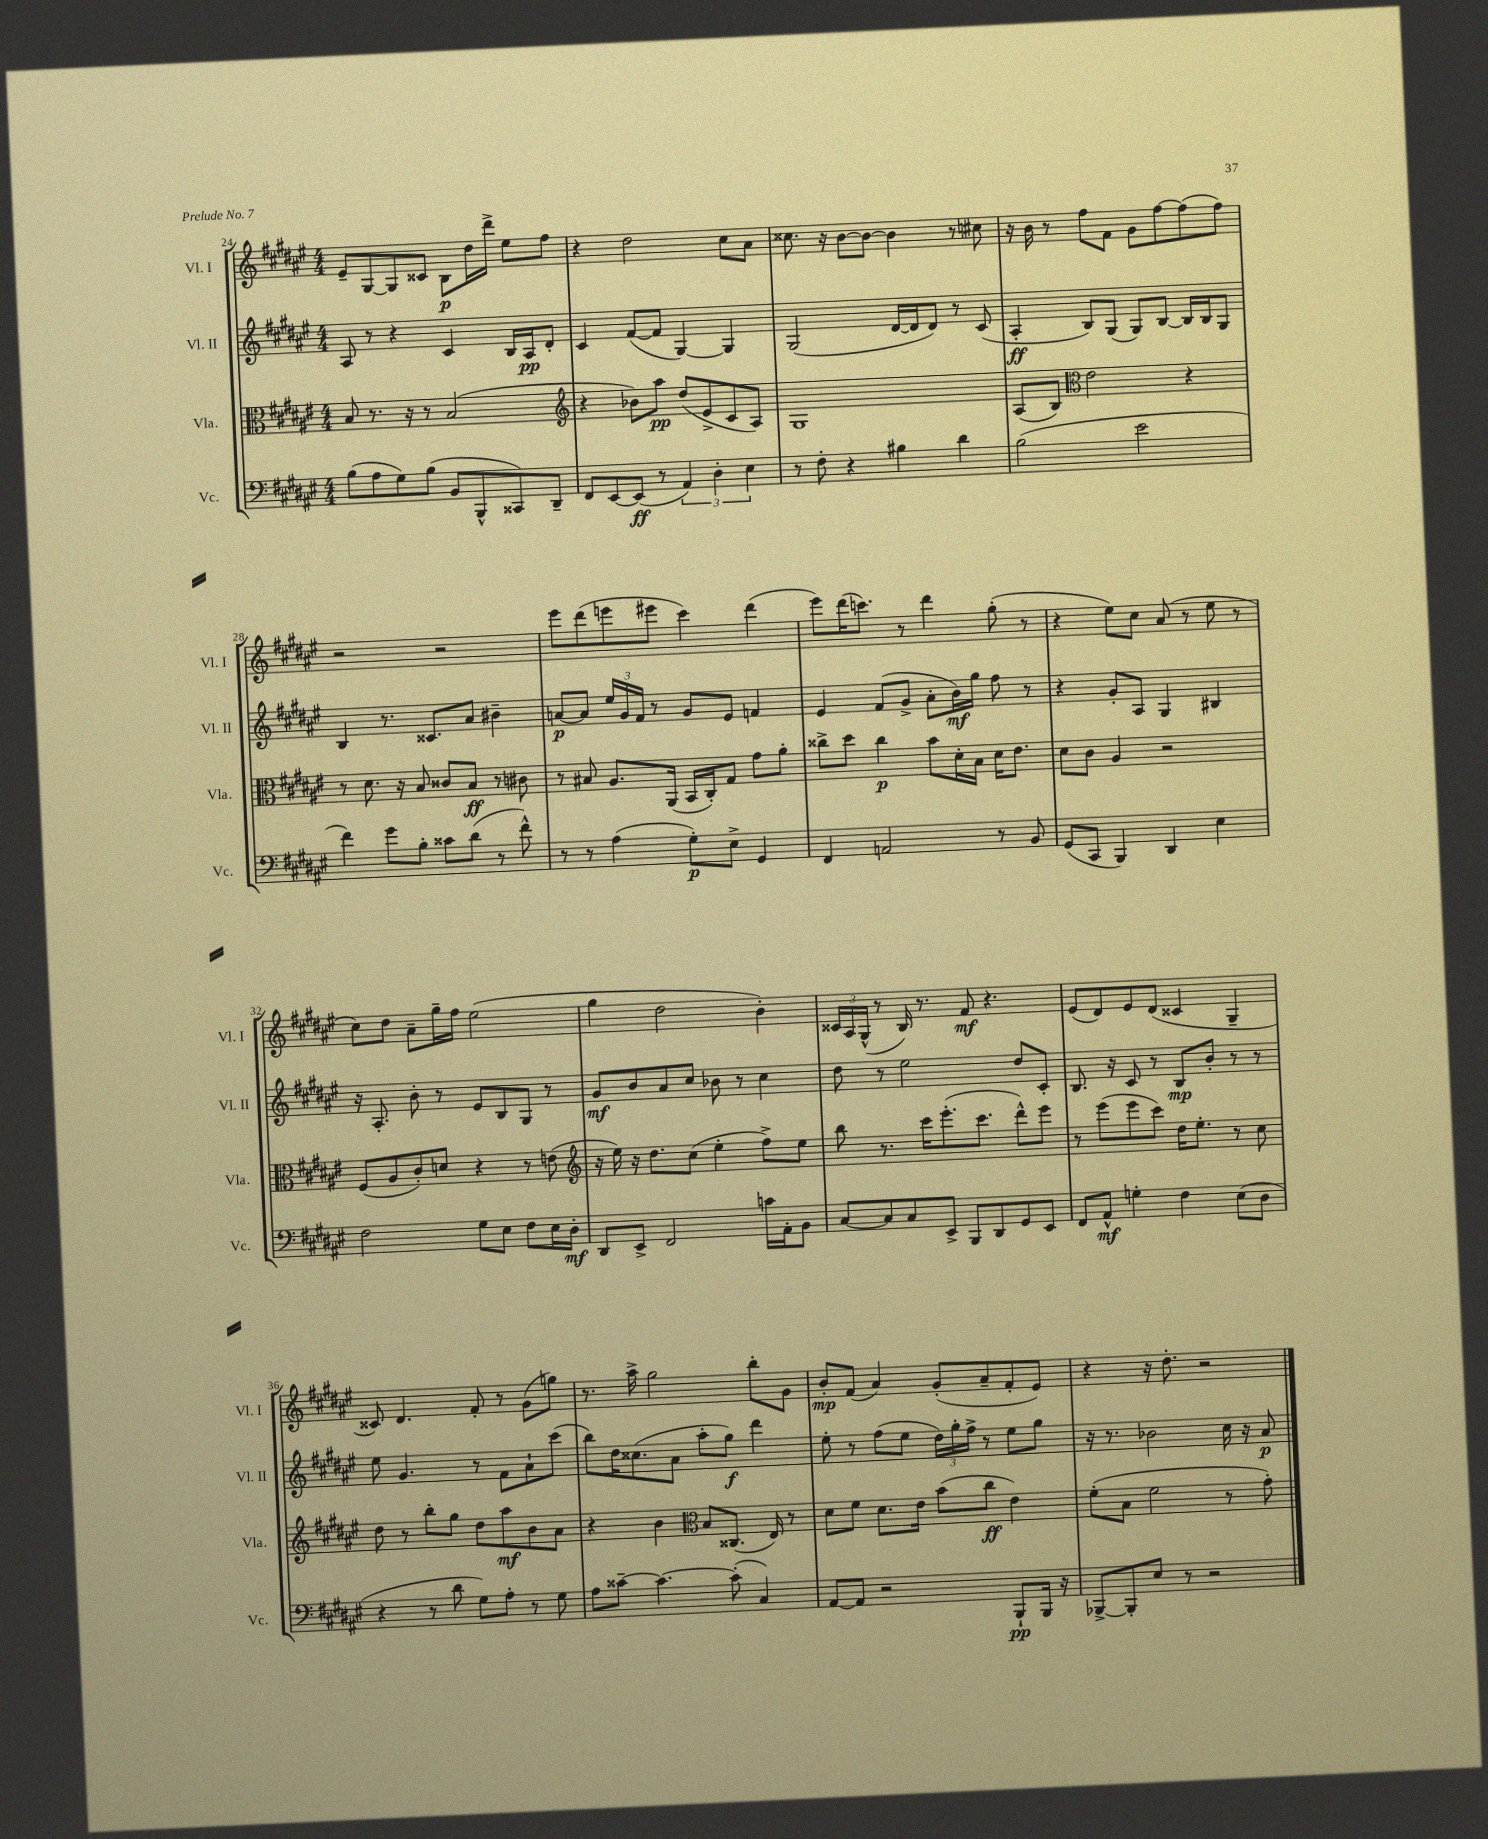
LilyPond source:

<<
\new StaffGroup <<
\new Staff = "s0" \with { instrumentName = "Vl. I" shortInstrumentName = "Vl. I" } {
    \clef treble \key fis \major \numericTimeSignature \time 4/4
    eis'8-- gis8~ gis8 cisis'8 b8\p dis''16 dis'''16-> eis''8 fis''8 |
    r4 dis''2 cis''8 ais'8 |
    cisis''8. r16 b'8~ b'8~ b'4 r8 cis''8 |
    r16 b'16 r8 fis''8 fis'8 gis'8 fis''8~ fis''8( fis''8) |
    r2 r2 |
    eis'''8 dis'''8( e'''8 eis'''8 cis'''4) dis'''4( |
    eis'''8) dis'''16( c'''8.) r8 dis'''4 gis''8-.( r8 |
    r4 eis''8) cis''8 ais'8( r8 eis''8 r8 |
    cis''8) dis''8 ais'8-- gis''16-- fis''16 eis''2( |
    gis''4 dis''2 b'4-.) |
    \tuplet 3/2 { cisis'16 ais16 gis16-^( } r8 b16) r8. fis'8\mf r4. |
    eis'8( dis'8) eis'8 dis'8( cisis'4 gis4-- |
    cisis'8) dis'4. fis'8-. r8 gis'8( g''8) |
    r8. ais''16-> gis''2 b''8-. gis'8 |
    b'8-.\mp fis'8( ais'4) gis'8-.( ais'8-- fis'8-. eis'8) |
    r4 r16 dis''8.-. r2 \bar "|." |
}
\new Staff = "s1" \with { instrumentName = "Vl. II" shortInstrumentName = "Vl. II" } {
    \clef treble \key fis \major \numericTimeSignature \time 4/4
    ais8 r8 r4 cis'4 b16 ais16\pp dis'8-. |
    cis'4 fis'8~( fis'8 gis4~) gis4 |
    gis2( dis'16~ dis'16 dis'8) r8 cis'8( |
    ais4-.\ff b8) gis8( gis8) b8~ b16 b16 gis8 |
    b4 r8. cisis'8. ais'8 bis'4-- |
    a'8~\p a'8 \tuplet 3/2 { eis''16 gis'16 fis'16 } r8 gis'8 eis'8 f'4 |
    eis'4 fis'8( gis'8-> ais'8-. b'16\mf) gis''16 fis''8 r8 |
    r4 gis'8-. ais8 gis4 bis4 |
    r16 ais8.-. b'8-. r8 eis'8 b8 gis8 r8 |
    gis'8\mf b'8 ais'8 cis''8 bes'8 r8 cis''4 |
    dis''8 r8 eis''2 dis''8 cis'8-. |
    b8. r16 cis'8 r8 b8\mp b'8-. r8 r8 |
    eis''8 gis'4. r8 fis'8 ais'8-! cis'''8( |
    b''8) dis''16 cisis''8.( ais'8 ais''8-. gis''8\f) dis'''4 |
    eis''8-. r8 fis''8( eis''8 \tuplet 3/2 { dis''16) gis''16-. fis''16-> } r8 eis''8 gis''8 |
    r16 r8. bes'2 cis''16 r16 ais'8\p \bar "|." |
}
\new Staff = "s2" \with { instrumentName = "Vla." shortInstrumentName = "Vla." } {
    \clef alto \key fis \major \numericTimeSignature \time 4/4
    b8 r8. r16 r8 b2( |
    \clef treble r4 bes'8) ais''8\pp dis''8( eis'8-> cis'8 ais8) |
    gis1 |
    ais8( b8) \clef alto eis'2 r4 |
    r8 dis'8. r16 b8 cisis'8 b8\ff r8 cis'8 |
    r8 bis8 ais8. ais,16( b,16 cis16-.) gis8 gis'8 ais'8-. |
    cisis''8-> dis''8 cisis''4\p b'8 dis'16-. b16 dis'16 eis'8. |
    dis'8 cis'8 ais4 r2 |
    fis8( ais8 cis'8-.) d'8 r4 r8 e'8( |
    \clef treble r16 eis''16) r16 dis''8. cis''8( eis''4-. fis''8->) eis''8 |
    b''8 r8. cis'''16 eis'''8.-.( cis'''8. dis'''8-^) eis'''8 |
    r8 eis'''8( eis'''8 cis'''8) dis''16 eis''8.-. r8 cis''8 |
    dis''8 r8 b''8-. gis''8 dis''8 ais''8\mf b'8 ais'8 |
    r4 b'4 \clef alto b8 cisis8.( eis16) r8 |
    dis'8 fis'8 dis'8. eis'16 b'8( cis''8\ff eis'4) |
    fis'8-.( b8 fis'2 r8 gis'8-.) \bar "|." |
}
\new Staff = "s3" \with { instrumentName = "Vc." shortInstrumentName = "Vc." } {
    \clef bass \key fis \major \numericTimeSignature \time 4/4
    b8( ais8 gis8) b8( b,8 b,,8-^ cisis,8) dis,8-- |
    fis,8 eis,8~ eis,8\ff( r8 \tuplet 3/2 { ais,4) dis4-. eis4 } |
    r8 fis8-. r4 bis4 dis'4 |
    b2( eis'2 |
    fis'4) gis'8 b8-. cisis'8 dis'8( r8 fis'8-^) |
    r8 r8 ais4( gis8-.\p) eis8-> gis,4 |
    fis,4 a,2 r8 b,8 |
    gis,8( cis,8 b,,4) dis,4 eis4 |
    fis2 gis8 eis8 fis8 eis16 dis16-.\mf |
    dis,8 eis,8-> fis,2 c'16 ais,16-. b,8 |
    cis8~ cis8 cis8 eis,8-> b,,8 dis,8 gis,8 eis,8 |
    fis,8 ais,8-^\mf g4-. fis4 eis8( dis8 |
    r4 r8 dis'8 gis8) ais8-. r8 gis8 |
    ais8 cisis'8~-- cisis'4.~ cisis'8-.( cis4) |
    ais,8~ ais,8 r2 b,,8-!\pp b,,16 r16 |
    bes,,8~-> bes,,8-. eis8 r8 r2 \bar "|." |
}
>>
>>
\layout { \context { \Score currentBarNumber = #24 } }
